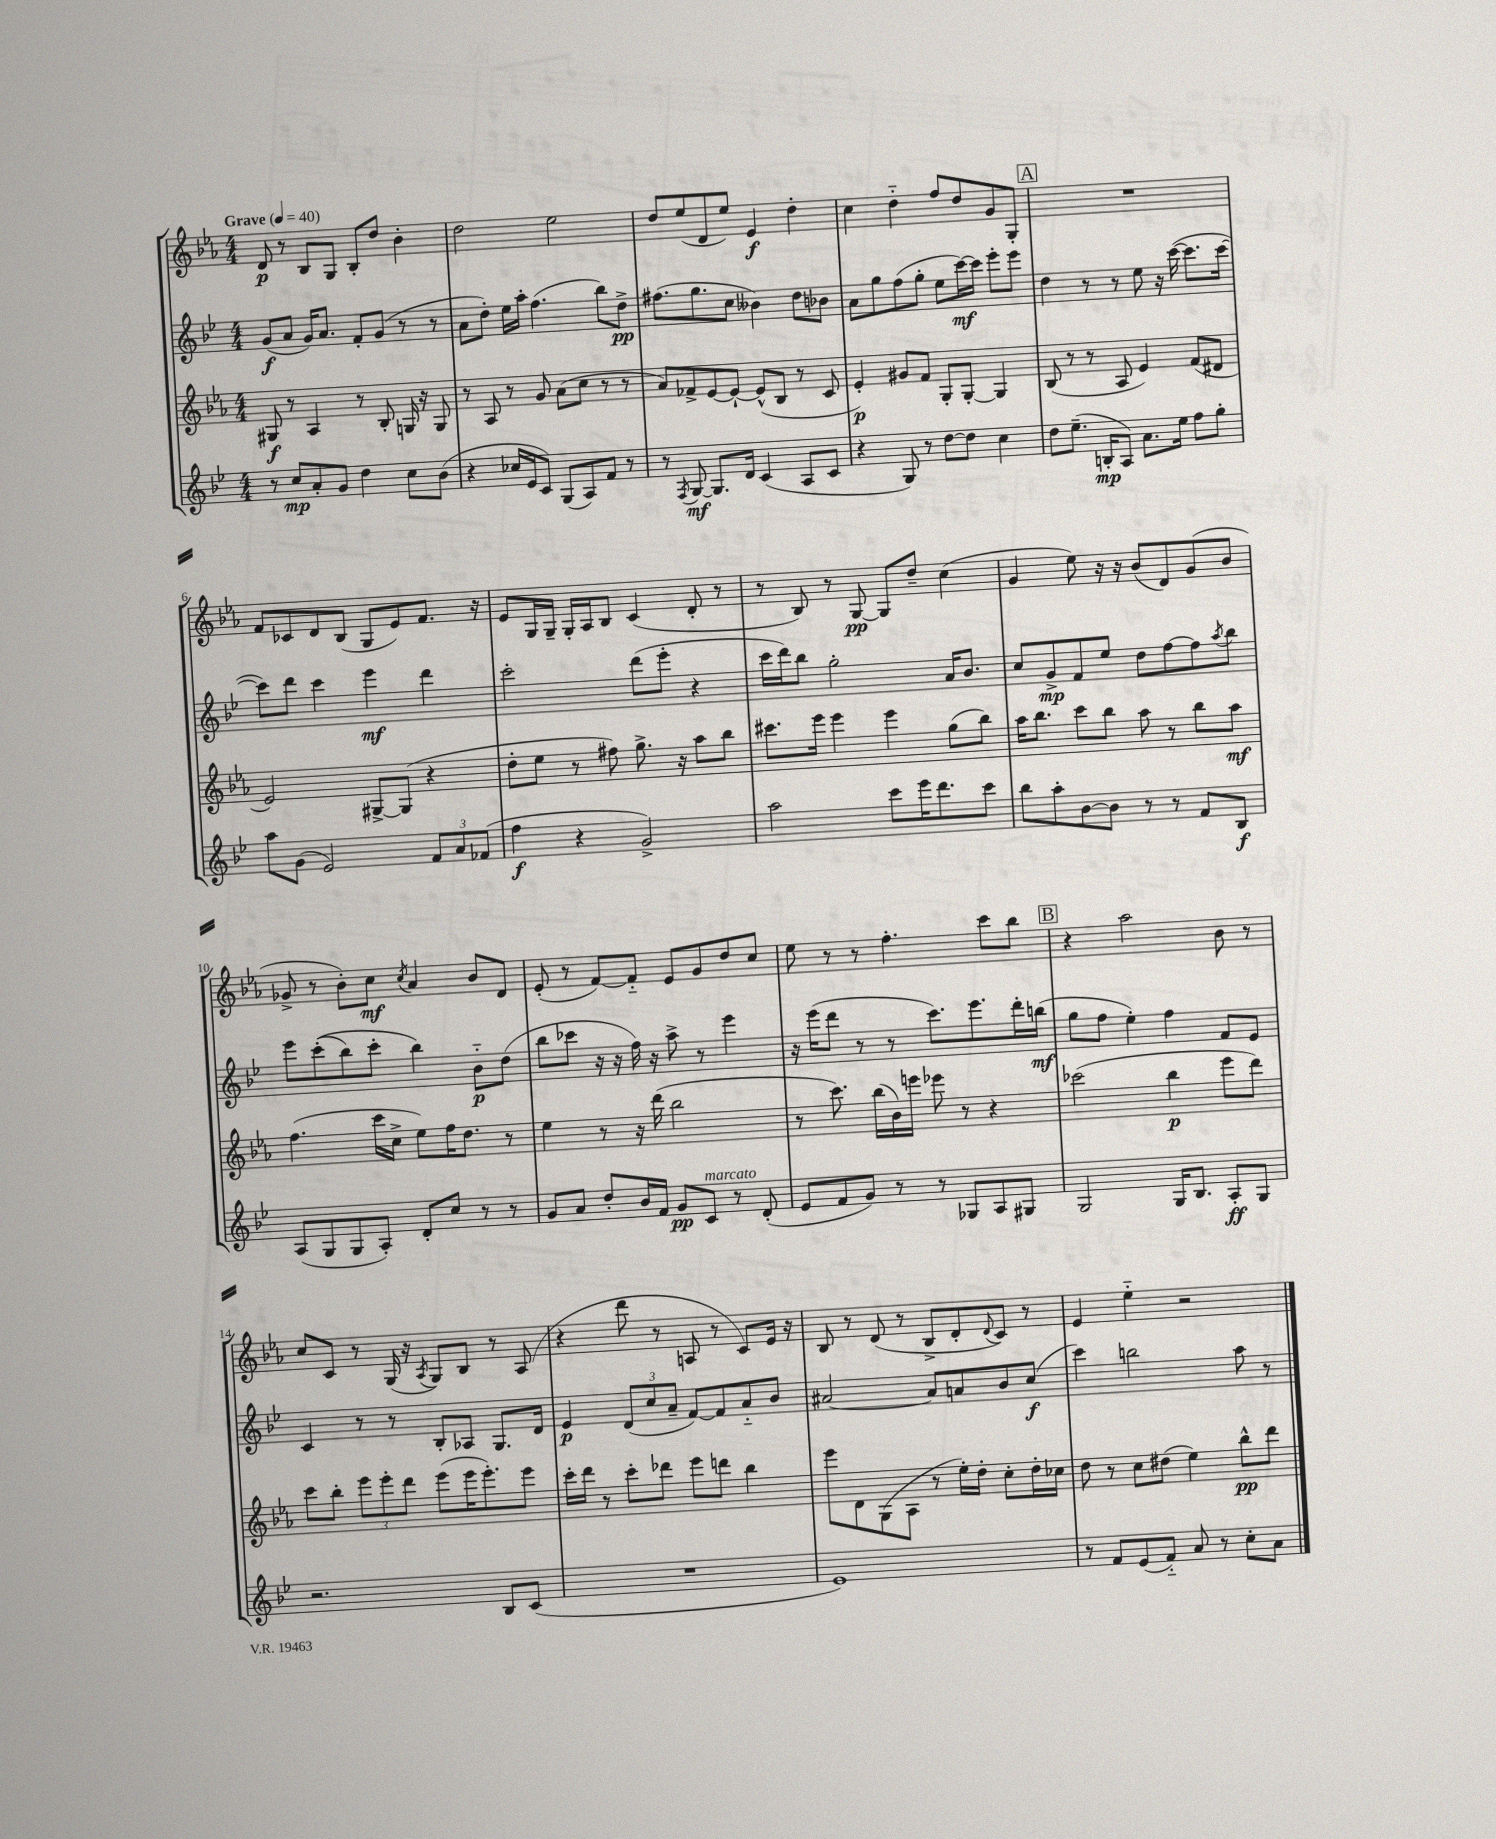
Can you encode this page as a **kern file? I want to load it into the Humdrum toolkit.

**kern	**kern	**kern	**kern
*staff4	*staff3	*staff2	*staff1
*clefG2	*clefG2	*clefG2	*clefG2
*k[b-e-]	*k[b-e-a-]	*k[b-e-]	*k[b-e-a-]
*M4/4	*M4/4	*M4/4	*M4/4
*MM40	*MM40	*MM40	*MM40
8r	8G#	(8g	8d
8cc	8r	8a	8r
8a'	4A-	16g)	8B-
.	.	8.a	.
8g	.	.	8G
4dd	8r	8f'	8B-'
.	8B-'	(8g	8dd
8cc	16G	8r	4b-'
.	16r	.	.
(8b-	8G	8r	.
=	=	=	=
4r	8r	8a	2dd
.	8A-	8dd')	.
16cc-	8r	16ee-	.
16e-	.	16aa'	.
8c)	8g	(4.ff	.
(8G	(8a-	.	2ee-
8A)	8cc	.	.
8f	8r	8bb-)	.
8r	8r	8dd^	.
=	=	=	=
8r	8a-)	(8.ff#	8dd
8qF	.	.	.
[8G	8f-^	.	(8ee-
.	.	8.gg	.
8.G]	[8e-	.	8d
.	8e-`_	8cc	8ee-)
16d	.	.	.
(4c	(8e-^^]	4b--)	4e-
.	8B-	.	.
8A	8r	8dd	4dd'
8c	8c	8b-	.
=	=	=	=
4r	4e-')	8a	4cc
.	.	8gg	.
8G)	8g#	(8ff	4dd'~
8r	8f	8gg'	.
[8dd	8G'	8ee-	8ff
8dd]	[8G'	[16ccc)	8dd
.	.	16ccc]	.
4cc	4G]	8eee-'	8g
.	.	8eee-	8G'
=	=	=	=
8dd	(8B-	4dd	1r
(8.ee-~	8r	.	.
.	8r	8r	.
16B'	.	.	.
8A)	8A-	8r	.
8.a	4e-)	8ee-	.
.	.	16r	.
16ee-	.	([16ccc	.
8ff	(8f	8.ccc]	.
8gg'	8d#	.	.
.	.	[16ccc	.
=	=	=	=
8aa	2e-)	8ccc])	8f
(8g	.	8ddd	8c-
2e-)	.	4ccc	8d
.	.	.	(8B-
.	[8G#^	4eee-	8G
.	(8G#]	.	8e-)
12f	4r	4ddd	8.f
12a	.	.	.
(12f-	.	.	.
.	.	.	16r
=	=	=	=
4ff	8dd'	2ccc'	8e-
.	8ee-	.	16G
.	.	.	16G~
4r	8r	.	16G'
.	.	.	16A-
.	8ff#)	.	8B-
2g^)	8.gg^	(8ddd	(4c
.	.	8eee-'	.
.	16r	.	.
.	8aa-	4r	8d'
.	8bb-	.	8r
=	=	=	=
2aa	8.ccc#	16ccc	8r
.	.	16ddd)	.
.	.	8bb-	8B-)
.	16eee-	.	.
.	4eee-	2gg'	8r
.	.	.	[8G
8ccc	4eee-	.	8G]
16eee-	.	.	8dd~
8.ddd	.	.	.
.	(8gg	16a	(4cc
.	.	8.b-	.
8ccc	8bb-)	.	.
=	=	=	=
8bb-	16aa-	8cc	4g
.	8.bb-	.	.
8aa'	.	8g^	.
[8b-	8ccc	8f	8ee-)
8b-]	8bb-	8ee-	16r
.	.	.	16r
8r	8aa-	8dd	(8b-
8r	8r	[8ff	8d)
8f	8bb-	8ff]	(8g
.	.	8qaa	.
8B-	8aa-	8bb-	8b-
=	=	=	=
(8A	(4.ff	8eee-	8g-^
8G	.	&((8ccc'	8r
8G	.	8bb-)	8b-')
8A')	16ccc	8ccc'	8cc
.	16cc^	.	.
.	.	.	8qcc
8d'	8ee-)	4bb-&)	4a-
8cc	16ff	.	.
.	8.dd	.	.
8r	.	8b-'~	8b-
8r	8r	(8dd	8d
=	=	=	=
8g	4ee-	8bb-	(8e-'
8a	.	8ccc-	8r
8dd'	8r	16r	[8f)
.	.	16r	.
16b-	16r	16ff)	8f'~]
16f	(16ddd	16r	.
8g	2bb-	8aa^	8e-
8c	.	8r	8g
8r	.	4eee-	8dd
(8d'	.	.	8cc
=	=	=	=
8e-	8r	16r	8ee-
.	.	(16eee-	.
8f	8.ccc)	8ddd	8r
8g)	.	8r	8r
.	(16bb-	.	.
8r	16b-)	8r	4.ff'
.	16eee	.	.
8r	8eee-	8.ccc)	.
8G-	8r	.	.
.	.	8.eee-	.
8A	4r	.	8ccc
8G#	.	16ddd'	8bb-
.	.	(16bb	.
=	=	=	=
2G	(2ccc-	8gg	4r
.	.	8ff	.
.	.	4ee-')	2aa-
16G	4bb-	4ff	.
8.B-	.	.	.
8A'	8eee-	8f	8b-
8G	8ddd)	8e-	8r
=	=	=	=
2.r	8ccc	4c	8cc
.	8bb-'	.	8c
.	12eee-	8r	8r
.	12eee-'	.	.
.	.	8r	(16G
.	12ddd	.	.
.	.	.	16r
.	.	.	8qA-
.	(8eee-	8B-'	8G)
.	16eee-	8A-	8B-
.	8.eee-')	.	.
8B-	.	8.G	8r
(8c	8eee-	.	(8A-
.	.	16d	.
=	=	=	=
1r	16ccc'	4e-	4r
.	16ddd	.	.
.	8r	.	.
.	8ccc'	(12d	8ddd
.	.	12cc	.
.	8ddd-	.	8r
.	.	12a~	.
.	8eee-	[8f)	8A
.	8ddd	8f]	8r
.	4bb-	8a'~	8c)
.	.	8b-	16e-
.	.	.	16r
=	=	=	=
1e-)	8eee-	[2a#	8B-
.	8d	.	8r
.	(8G	.	(8d
.	8A-	.	8r
.	8r	8a#]	8B-^
.	16ee-')	8a	8d'
.	16dd'	.	.
.	.	.	8qqd
.	8cc'	8b-	8c)
.	16dd'	(8cc	8r
.	16cc-	.	.
=	=	=	=
8r	8dd	4ccc)	4e-
8f	8r	.	.
(8e-	8cc	2bb	4ee-'~
8f'~)	(8dd#	.	.
8a	4ee-)	.	2r
8r	.	.	.
8cc'	8bb-^^	8aa	.
8a	8ddd	8r	.
==	==	==	==
*-	*-	*-	*-
